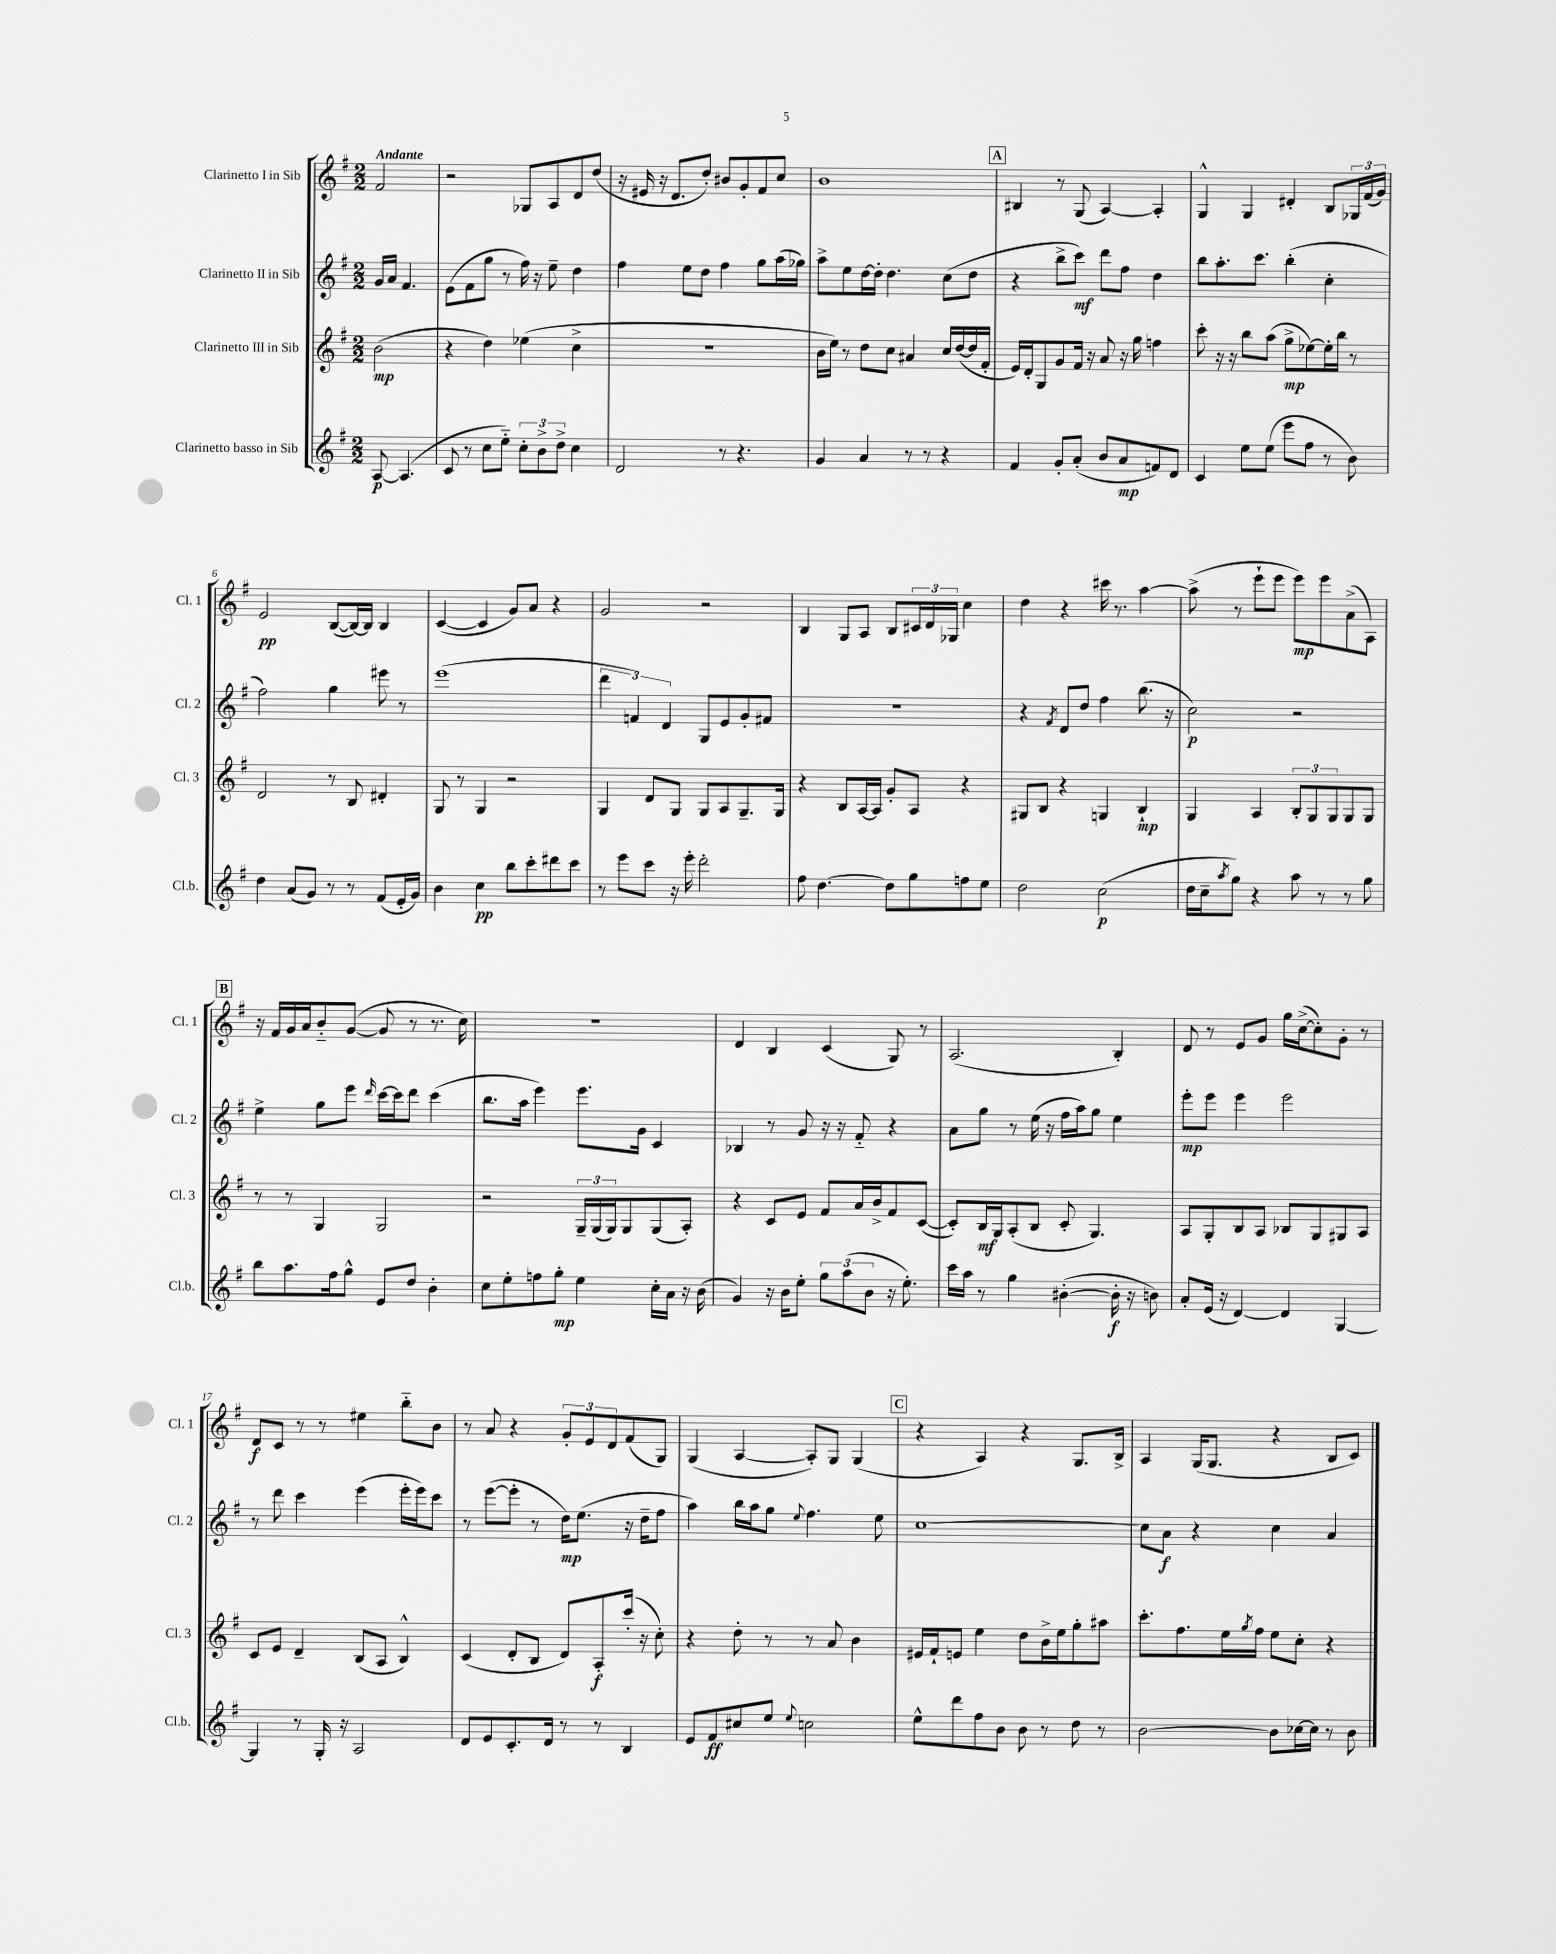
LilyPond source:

<<
\new StaffGroup <<
\new Staff = "s0" \with { instrumentName = "Clarinetto I in Sib" shortInstrumentName = "Cl. 1" } {
    \clef treble \key g \major \numericTimeSignature \time 2/2 \partial 2 \tempo "Andante"
    fis'2 |
    r2 ges8 a8 d'8 d''8( |
    r16 eis'16 r16 d'8. d''8-.) bis'8 g'8-. fis'8 c''8 |
    b'1 |
    \mark \markup { \box "A" } bis4 r8 g8( a4~) a4-. |
    g4-^ g4 dis'4-. b8 \tuplet 3/2 { ges16 fis'16( g'16) } |
    e'2\pp b8~( b16~) b16 b4 |
    c'4~( c'4 g'8) a'8 r4 |
    g'2 r2 |
    b4 g8 a8 b8 \tuplet 3/2 { cis'16 d'16 ges16 } c''4 |
    d''4 r4 cis'''16 r8. a''4~ |
    a''8->( r8 e'''8-! e'''8 e'''8\mp) e'''8 a'8->( a8) |
    \mark \markup { \box "B" } r16 fis'16 g'16 a'16 b'8-_ g'8~( g'8 r8 r8. c''16) |
    R1 |
    d'4 b4 c'4( g8) r8 |
    a2.( b4-.) |
    d'8 r8 e'8 g'8 g''16 c''16~->( c''8-.) g'8-. r8 |
    d'8\f c'8 r8 r8 eis''4 b''8-_ b'8 |
    r8 a'8 r4 \tuplet 3/2 { g'8-. e'8 d'8 } fis'8( g8) |
    g4( a4~ a8-.) g8 g4( |
    \mark \markup { \box "C" } r4 a4) r4 g8. b16-> |
    a4 g16( g8. r4 b8 c'8) \bar "|." |
}
\new Staff = "s1" \with { instrumentName = "Clarinetto II in Sib" shortInstrumentName = "Cl. 2" } {
    \clef treble \key g \major \numericTimeSignature \time 2/2 \partial 2
    g'16 a'16 fis'4. |
    e'8( fis'8 g''8 r8 fis''16) r16 e''8-- d''4 |
    fis''4 e''8 d''8 fis''4 g''8 a''16( ges''16) |
    a''8-> e''8 d''16~ d''16-. d''4. c''8( d''8 |
    \mark \markup { \box "A" } r4 b''8-> c'''8\mf) d'''8 fis''8 d''4 |
    b''8 a''8.-. c'''8. b''4-.( c''4-. |
    fis''2) g''4 eis'''8 r8 |
    e'''1( |
    \tuplet 3/2 { d'''4 f'4) d'4 } g8 e'8 g'8-. fis'8 |
    R1 |
    r4 \acciaccatura { fis'8 } d'8 d''8 fis''4 b''8.( r16 |
    c''2\p) r2 |
    \mark \markup { \box "B" } e''4-> g''8 e'''8 \grace { d'''16 } c'''16~ c'''16 d'''8 c'''4( |
    b''8. a''16 e'''4) e'''8. g'16 c'4 |
    bes4 r8 g'8 r16 r16 fis'8-_ r4 |
    a'8 g''8 r8 e''16( r16 fis''16 a''16) g''8 e''4 |
    e'''8-.\mp e'''8 e'''4 e'''2 |
    r8 d'''8 c'''4 e'''4( e'''16-. e'''16) c'''8 |
    r8 e'''8~( e'''8-. r8 d''16\mp) e''8.( r16 d''16-- fis''8 |
    a''4) b''16 a''16 g''8 \appoggiatura { e''8 } fis''4. e''8 |
    \mark \markup { \box "C" } c''1~ |
    c''8 a'8\f r4 c''4 a'4 \bar "|." |
}
\new Staff = "s2" \with { instrumentName = "Clarinetto III in Sib" shortInstrumentName = "Cl. 3" } {
    \clef treble \key g \major \numericTimeSignature \time 2/2 \partial 2
    b'2\mp( |
    r4 d''4) ees''4( c''4-> |
    r1 |
    b'16 e''16) r8 d''8 c''8 ais'4 c''16 d''16~( d''16 fis'16-. |
    \mark \markup { \box "A" } e'16) d'16-. g8 g'8 fis'16 r16 a'8 r16 g''16 f''4 |
    c'''8-. r16 r16 b''8 a''8( g''8->\mp ees''8~) ees''16-. b''16 r8 |
    d'2 r8 b8 dis'4-. |
    g8 r8 g4 r2 |
    g4 d'8 g8 g8 a8 g8.-- g16 |
    r4 b8 a16~ a16 g'8-. a8 r4 |
    gis8 b8 r4 g4 b4-!\mp |
    g4 a4 \tuplet 3/2 { b8-. g8 g8 } g8 g8 |
    \mark \markup { \box "B" } r8 r8 g4 g2 |
    r2 \tuplet 3/2 { g16-- g16( g16) } g8 g8( a8-.) |
    r4 c'8 e'8 fis'8 a'16 b'16-> fis'8 c'8~( |
    c'8-.) b16\mf g16 a8-.( b8 c'8-. g4.) |
    a8 g8-. b8 a8 bes8 g8 gis8 a8 |
    c'8 e'8 d'4-- b8( a8 b4-^) |
    c'4( d'8-. b8 d'8) a8-.\f c'''16-.( r16 c''8-.) |
    r4 d''8-. r8 r8 a'8 b'4 |
    \mark \markup { \box "C" } eis'16 fis'16-! e'8 e''4 d''8 b'16-> e''16 g''8-. ais''8 |
    c'''8.-. fis''8. e''16 \acciaccatura { g''8 } fis''16 e''8 c''8-. r4 \bar "|." |
}
\new Staff = "s3" \with { instrumentName = "Clarinetto basso in Sib" shortInstrumentName = "Cl.b." } {
    \clef treble \key g \major \numericTimeSignature \time 2/2 \partial 2
    a8~\p a4.( |
    c'8 r8 c''8 e''8-_) \tuplet 3/2 { c''8-. b'8-> d''8-> } c''4 |
    d'2 r8 r4. |
    g'4 a'4 r8 r8 r4 |
    \mark \markup { \box "A" } fis'4 g'8-. a'8-.( b'8 a'8\mp f'8) d'8 |
    c'4 e''8 e''8( e'''8 fis''8 r8 b'8) |
    d''4 a'8( g'8) r8 r8 fis'8( e'16-. g'16) |
    b'4 c''4\pp b''8 c'''8-. dis'''8 c'''8 |
    r8 e'''8 c'''8 r16 e'''16-. d'''2-. |
    fis''8 d''4.~ d''8 g''8 f''8 e''8 |
    d''2 c''2\p( |
    d''16 c''16-- \acciaccatura { a''8 } g''8) r4 a''8 r8 r8 g''8 |
    \mark \markup { \box "B" } b''8 a''8. fis''16 g''8-^ e'8 d''8 b'4-. |
    c''8 e''8-. f''8 g''8-.\mp e''4 c''16-. a'16 r16 b'16( |
    g'4) r16 b'16 e''8-. \tuplet 3/2 { g''8 a''8( b'8 } r16 e''8.-.) |
    c'''16 a''16 r8 g''4 bis'4~-.( bis'16-.\f r16 b'8) |
    a'8-. e'16( r16 d'4~) d'4 g4~ |
    g4 r8 g16-. r16 a2 |
    d'8 e'8 c'8.-. d'16 r8 r8 b4 |
    e'8 fis'8\ff cis''8 e''8 \appoggiatura { e''8 } c''2 |
    \mark \markup { \box "C" } e''8-^ d'''8 fis''8 b'8 b'8 r8 d''8 r8 |
    b'2~ b'8 ces''16~ ces''16 r8 b'8 \bar "|." |
}
>>
>>
